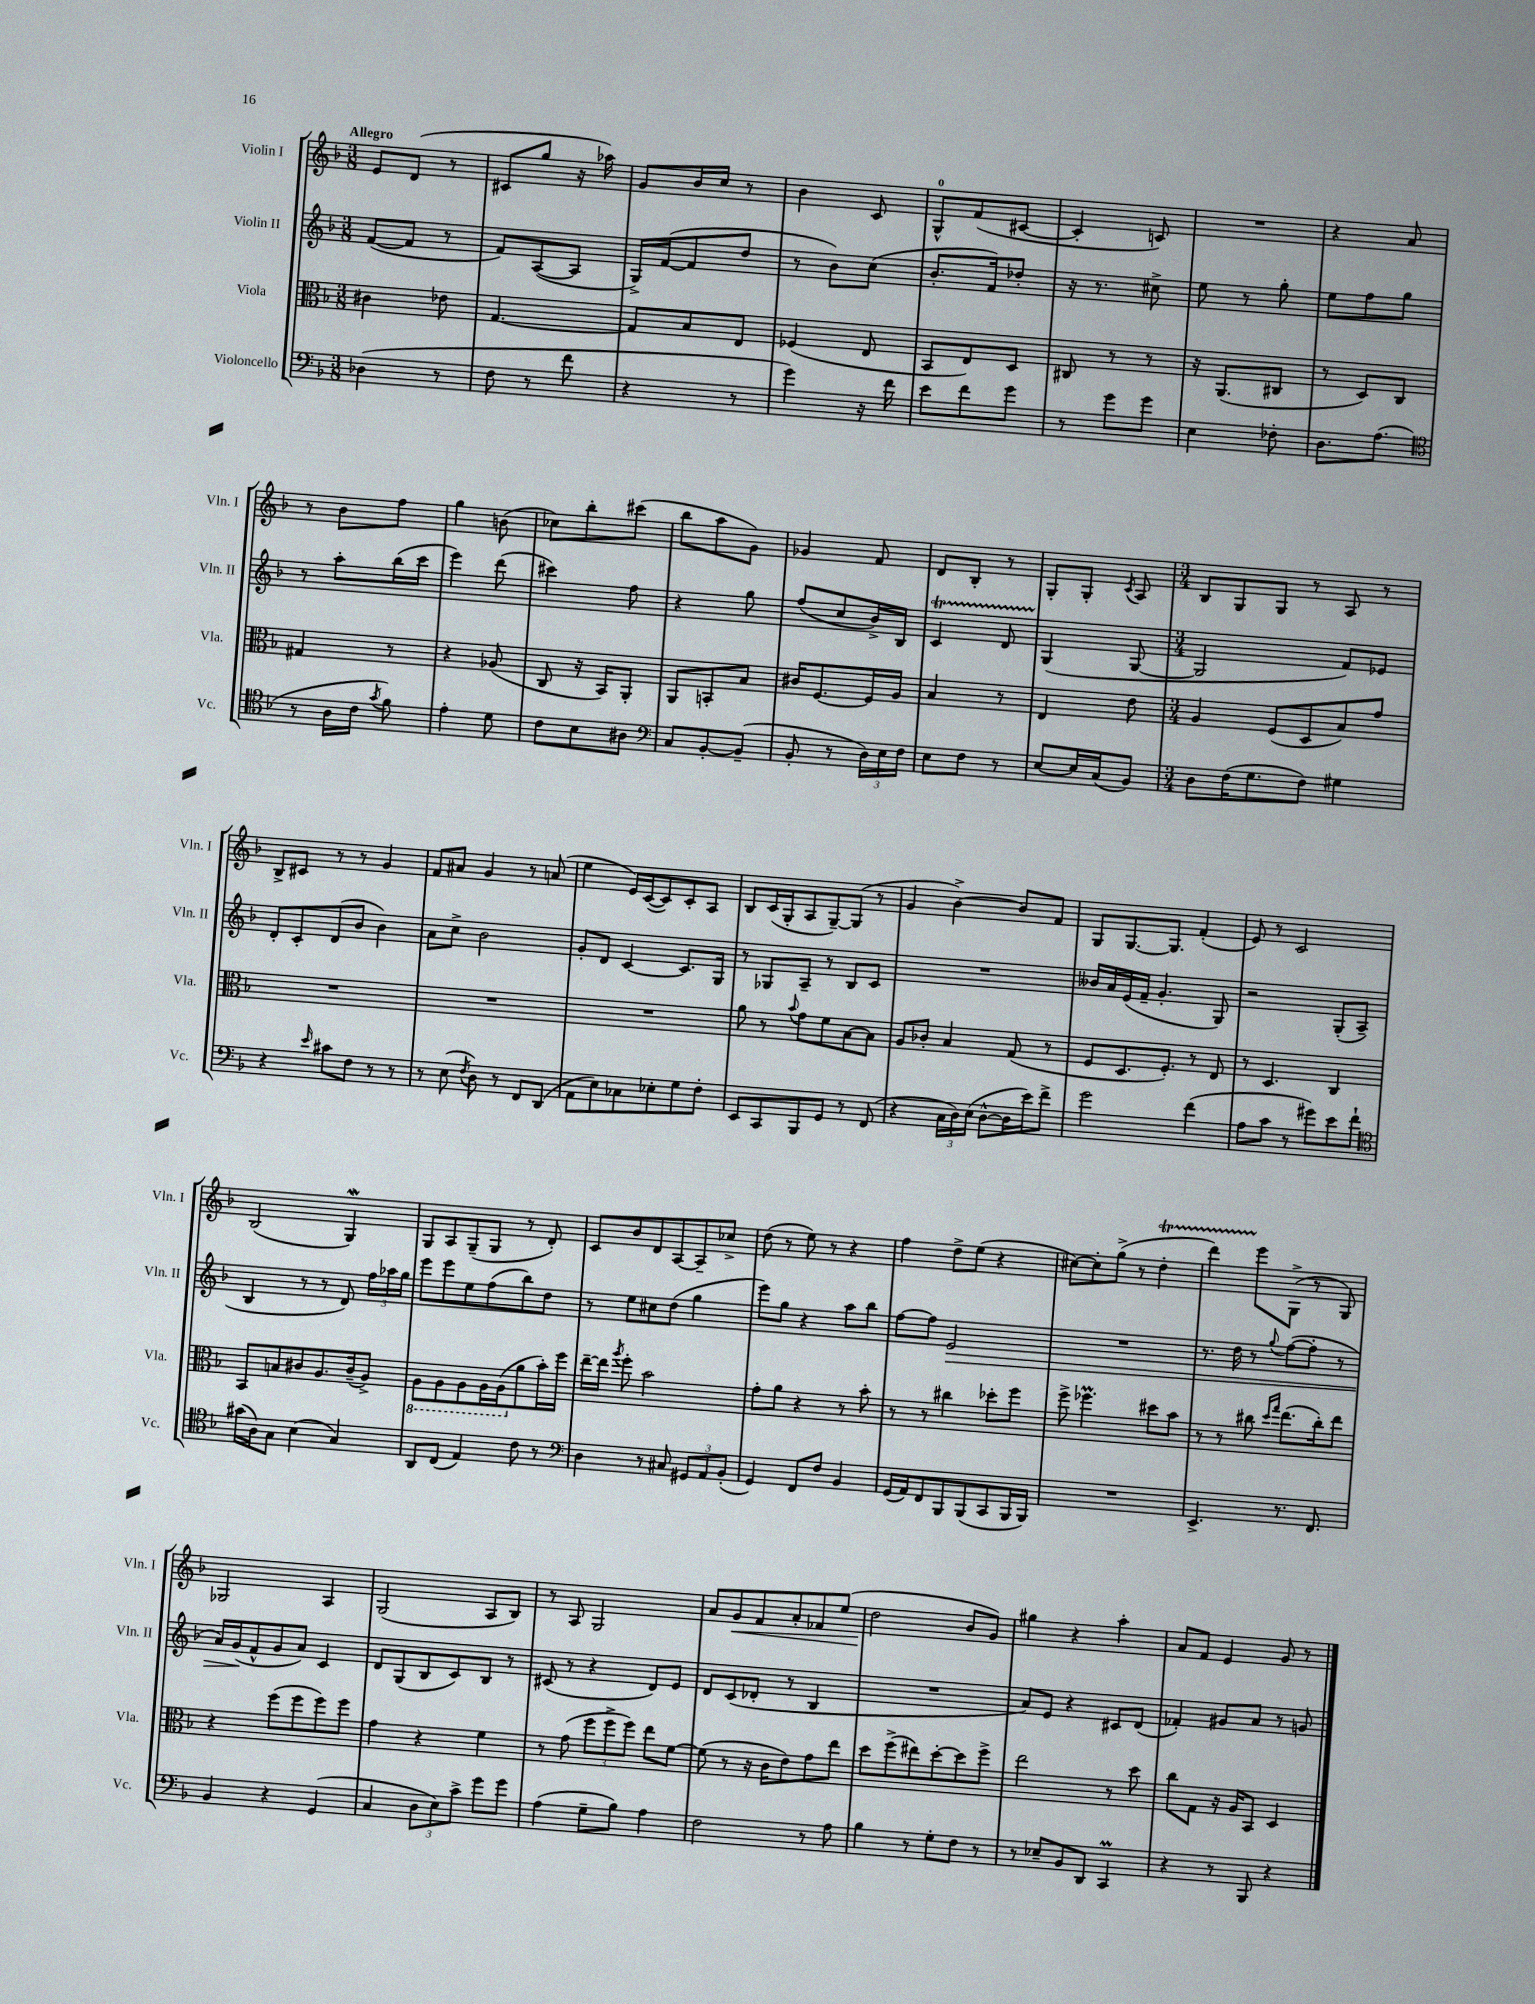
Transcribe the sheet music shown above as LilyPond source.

<<
\new StaffGroup <<
\new Staff = "s0" \with { instrumentName = "Violin I" shortInstrumentName = "Vln. I" } {
    \clef treble \key f \major \numericTimeSignature \time 3/8 \tempo "Allegro"
    \autoBeamOff e'8[ d'8]( r8 |
    cis'8[ g''8] r16 aes''16) |
    g'8[ bes'16 c''16] r8 |
    bes'4 c'8 |
    g8[-0-^ f'8( cis'8]~ |
    cis'4-. c'8) |
    R4. |
    r4 a'8 |
    r8 bes'8[ f''8] |
    g''4 b'8( |
    ces''8[) bes''8-. cis'''8]( |
    bes''8[ a''8 g'8]) |
    ges'4 f'8 |
    d'8[ bes8]-. r8 |
    g8[-. g8]-. \acciaccatura { c'8 } a8 |
    \numericTimeSignature \time 3/4 bes8[ g8 g8] r8 a8 r8 |
    bes8[-> cis'8] r8 r8 g'4 |
    f'8[ ais'8] g'4 r8 a'8( |
    e''4 e'16[) c'16~( c'8) c'8-. a8] |
    bes8[ c'16( g16-. a8 g8~--) g8]( r8 |
    g'4 bes'4~->) bes'8[ f'8] |
    g8[ g8.~ g8.] f'4-.( |
    e'8) r8 c'2 |
    bes2( g4\mordent) |
    g8[ a8 g8--( g8] r8 d'8-.) |
    c'8[ bes'8 d'8 a8~ a8-- ces''8]-> |
    d''8( r8 e''8) r8 r4 |
    f''4 d''8[-> e''8]( r4 |
    cis''8[~) cis''8-. g''8]->( r8 d''4-.\startTrillSpan |
    d'''4) e'''8[\stopTrillSpan g8]->( r8 g8) |
    ges2 a4 |
    g2( a8[ bes8]) |
    r8 a8 g2 |
    a'8[ g'8\< f'8 a'8-. fes'8 e''8]( |
    d''2\! bes'8[ g'8]) |
    gis''4 r4 a''4-. |
    a'8[ f'8] e'4 g'8 r8 \bar "|." |
}
\new Staff = "s1" \with { instrumentName = "Violin II" shortInstrumentName = "Vln. II" } {
    \clef treble \key f \major \numericTimeSignature \time 3/8
    \autoBeamOff f'8[~( f'8] r8 |
    f'8[) a8~( a8] |
    g16[->) f'16~( f'8 d''8] |
    r8 bes'8[) c''8]( |
    bes'8.[-. f'16) des''8]-. |
    r16 r8. cis''8-> |
    e''8 r8 g''8-. |
    e''8[ f''8 g''8] |
    r8 a''8[-. bes''16( c'''16] |
    e'''4) d'''8( |
    cis'''4) f''8 |
    r4 g''8 |
    f''8[( c''8 bes'16->) bes16] |
    c'4\startTrillSpan d'8 |
    g4\stopTrillSpan( g8~ |
    \numericTimeSignature \time 3/4 g2 f'8[) ees'8] |
    d'8[-. c'8-. d'8( bes'8] bes'4) |
    a'8[ c''8]-> bes'2 |
    g'8[-. d'8] c'4~ c'8.[ g16] |
    r8 ges8[ a8]-- r8 bes8[ c'8] |
    R2. |
    beses'16[ a'16 e'16( f'16]-- g'4.-. g8) |
    r2 g8[-.( a8]-- |
    bes4 r8 r8 d'8) \tuplet 3/2 { f''16[ aes''16 g''16] } |
    e'''8[ e'''8 e''8 f''8( bes''8) d''8] |
    r8 e''8[ cis''8 d''8]( g''4 |
    e'''8[) g''8] r4 a''8[ bes''8] |
    f''8[~ f''8] e'2\> |
    R2. |
    r8. d''16 r8 \appoggiatura { g''8 } f''8[~( f''8]-. r8 |
    a'16[) g'16\!( f'8-^ g'8 a'8]) c'4 |
    d'8[ g8( bes8 c'8) bes8] r8 |
    cis'8( r8 r4 d'8[) e'8] |
    d'8[ c'8( des'8]-. r8 bes4 |
    R2. |
    a'8[) e'8] r4 cis'8[ d'8]( |
    fes'4-.) gis'8[ a'8] r8 g'8 \bar "|." |
}
\new Staff = "s2" \with { instrumentName = "Viola" shortInstrumentName = "Vla." } {
    \clef alto \key f \major \numericTimeSignature \time 3/8
    \autoBeamOff cis'4 ees'8 |
    g4.~ |
    g8[ bes8 e8] |
    fes4( e8 |
    bes,8[ e8) d8] |
    cis8 r8 r8 |
    r16 a,8.[( cis8] |
    r8 d8[) c8] |
    gis4 r8 |
    r4 aes8( |
    c8 r16 bes,16[) a,8]-. |
    a,8[ b,8-. bes8] |
    cis'16[ f8.~ f16 a16] |
    bes4 r8 |
    e4 e'8 |
    \numericTimeSignature \time 3/4 a4 f8[( d8 bes8) g'8] |
    R2. |
    R2. |
    R2. |
    a'8 r8 \appoggiatura { bes'8 } g'8[ f'8 bes8~ bes8] |
    a8[ ces'8]-. bes4 g8( r8 |
    f8[ d8. f8.]-.) r8 e8 |
    r8 d4. c4 |
    bes,8[ b8 cis'8 a8. cis'16--( a8]->) |
    \ottava #-1 a,8[ a,8 a,8 a,16 a,16( \ottava #0 a'8 bes'16-.) f''16] |
    e''16[~-- e''16] \acciaccatura { a''8 } f''8-. bes'2 |
    g'8[-. a'8] r4 r8 bes'8-. |
    r8 r8 cis''4 des''8[-. f''8] |
    f''8-> fes''4.\prall dis''8[ bes'8] |
    r8 r8 cis''8 \grace { d''16[ g''16] } e''8.[( cis''16-.) e''8] |
    r4 f''8[( f''8 f''8) f''8] |
    g'4 r4 f'4 |
    r8 g'8( \tuplet 3/2 { f''8[ f''8-> f''8]) } e''8[ f'8]~ |
    f'8( r8 r16 c'16[ e'8) g'8 e''8] |
    d''8[ f''8->( eis''8) d''8~-. d''8 f''8]-> |
    e''2 r8 d''8 |
    c''8[ g8] r16 a16[ bes,8] d4 \bar "|." |
}
\new Staff = "s3" \with { instrumentName = "Violoncello" shortInstrumentName = "Vc." } {
    \clef bass \key f \major \numericTimeSignature \time 3/8
    \autoBeamOff des4( r8 |
    f8 r8 f'8 |
    r4 r8 |
    g'4) r16 f'16 |
    e'8[ f'8 g'8] |
    r8 g'8[ g'8] |
    e4 fes8-. |
    d8.[ a8.]( |
    \clef tenor r8 a16[ c'16] \acciaccatura { g'8 } f'8) |
    e'4-. d'8 |
    c'8[ bes8 ais8] |
    \clef bass c8[ bes,8~-. bes,8]--( |
    bes,8-. r8 \tuplet 3/2 { d16[) e16 f16] } |
    e8[ f8] r8 |
    e8[~ e16 c16( bes,8]) |
    \numericTimeSignature \time 3/4 d8[ f16( g8. f8]) gis4 |
    r4 \grace { e'16 } cis'8[ f8] r8 r8 |
    r8 e8( \acciaccatura { f8 } d8) r8 f,8[ d,8]( |
    a,8[ e8) ces8 ees8-. g8 f8]-. |
    e,8[ c,8 bes,,8 g,8] r8 f,8( |
    r4 \tuplet 3/2 { c16[ d16) e16]( } d8[~-^ d16 e'16) f'8]-> |
    g'2 f'4( |
    a8[ c'8] r8 gis'8[) e'8 f'8]-! |
    \clef tenor gis'16[( a16) g8] bes4( g4) |
    a,8[ c8]( e4) c'8 r8 |
    \clef bass d4 r8 cis8 \tuplet 3/2 { gis,8[ a,8 bes,8]-.( } |
    g,4) f,8[ f8] bes,4 |
    g,16[( a,16) f,8 bes,,8 bes,,8( c,8 bes,,16 bes,,16]) |
    R2. |
    e,4.-> r8. f,8. |
    bes,4 r4 g,4( |
    c4 \tuplet 3/2 { d8[ e8) c'8]-> } g'8[ g'8] |
    a4( g8[-- bes8]) a4 |
    f2 r8 a8 |
    bes4 r8 g8[-. f8] r8 |
    r8 ees8[-- bes,8 d,8] c,4\prall |
    r4 r8 bes,,8 r4 \bar "|." |
}
>>
>>
\layout { \context { \Score \remove "Bar_number_engraver" } }
